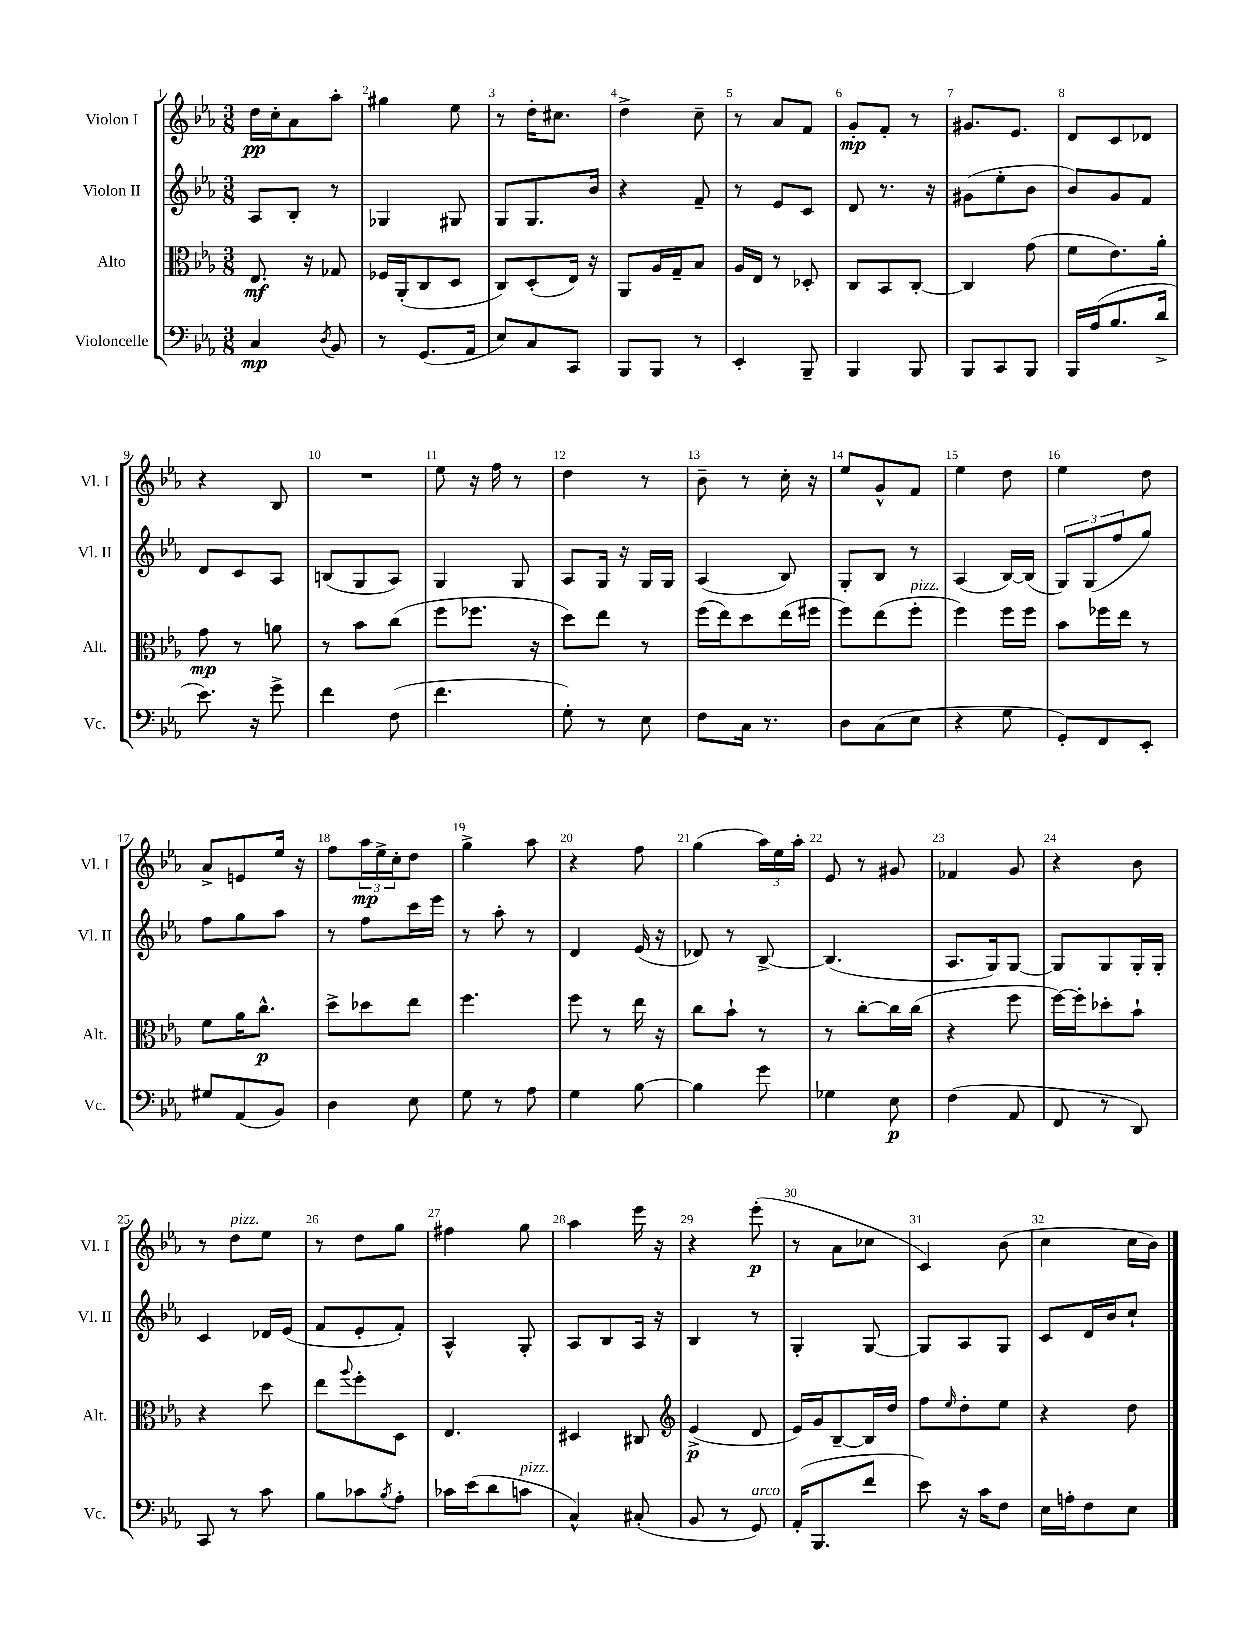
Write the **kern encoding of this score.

**kern	**kern	**kern	**kern
*staff4	*staff3	*staff2	*staff1
*clefF4	*clefC3	*clefG2	*clefG2
*k[b-e-a-]	*k[b-e-a-]	*k[b-e-a-]	*k[b-e-a-]
*M3/8	*M3/8	*M3/8	*M3/8
4C/	8.E-/	8A-/L	16dd\LL
.	.	.	16cc'\J
.	.	8B-'/J	8a-\
.	16r	.	.
8qD/	.	.	.
8BB-/	8G-/	8r	8aa-'\J
=	=	=	=
8r	16F-/LL	4G-/	4gg#\
.	(16AA-'/J	.	.
(8.GG/L	8C/	.	.
.	8D/J	8G#/	8ee-\
16AA-/Jk	.	.	.
=	=	=	=
8E-/L)	8C/L)	8G/L	8r
8C/	(8D'/	8.G/	16dd'\LK
.	.	.	8.cc#\J
8CC/J	16E-/Jk)	.	.
.	16r	16b-/Jk	.
=	=	=	=
8BBB-/L	8AA-/L	4r	4dd^\
8BBB-/J	16A-/L	.	.
.	16G~/J	.	.
8r	8B-/J	8f~/	8cc~\
=	=	=	=
4EE-'/	16A-/LL	8r	8r
.	16E-/JJ	.	.
.	8r	8e-/L	8a-/L
8BBB-~/	8D-'/	8c/J	8f/J
=	=	=	=
4BBB-/	8C/L	8d/	8g'/L
.	8BB-/	8.r	8f'/J
8BBB-/	[8C'/J	.	8r
.	.	16r	.
=	=	=	=
8BBB-/L	4C/]	(8g#\L	8.g#/L
8CC/	.	8ee-'\	.
.	.	.	8.e-/J
8BBB-/J	(8g\	8b-\J	.
=	=	=	=
16BBB-/LL	8f\L	8b-/L)	8d/L
(16A-/J	.	.	.
8.B-/	8.e-\)	8g/	8c/
.	.	8f/J	8d-/J
16d^/Jk	16a-'\Jk	.	.
=	=	=	=
8.e-\)	8g\	8d/L	4r
.	8r	8c/	.
16r	.	.	.
8g^\	8a\	8A-/J	8B-/
=	=	=	=
4f\	8r	(8B/L	4.r
.	8b-\L	8G/	.
(8F\	(8cc\J	8A-/J)	.
=	=	=	=
4.f\	8ff\L	4G/	8ee-\
.	8.ff-\J	.	16r
.	.	.	16ff\
.	.	8G/	8r
.	16r	.	.
=	=	=	=
8G'\)	8dd\L)	8A-/L	4dd\
8r	8ee-\J	16G/Jk	.
.	.	16r	.
8E-\	8r	16G/LL	8r
.	.	16G/JJ	.
=	=	=	=
8F\L	(16ff\LL	(4A-/	8b-~\
.	16ee-\J)	.	.
16C\Jk	8dd\	.	8r
8.r	.	.	.
.	(16ee-\L	8B-/)	16cc'\
.	16ff#\JJ	.	16r
=	=	=	=
8D\L	8ff\L)	8G'/L	8ee-/L
(8C\	(8ee-\	8B-/J	8g^^/
8E-\J	8ff'\J	8r	8f/J
=	=	=	=
4r	4ff\)	(4A-/	4ee-\
8G\	16ff\LL	[16B-/LL)	8dd\
.	16ff\JJ	(16B-/]JJ	.
=	=	=	=
8GG'/L)	8b-\L	12G/L)	4ee-\
.	.	(12G/	.
8FF/	16ff-\L	.	.
.	.	12ff/	.
.	16ee-\JJ	.	.
8EE-'/J	8r	8gg/J)	8dd\
=	=	=	=
8G#/L	8f\L	8ff\L	8a-^/L
(8AA-/	16a-\K	8gg\	8e/
.	8.cc^^\J	.	.
8BB-/J)	.	8aa-\J	16ee-/Jk
.	.	.	16r
=	=	=	=
4D\	8dd^\L	8r	8ff\L
.	8dd-\	8ff\L	24aa-\L
.	.	.	24ee-^\
.	.	.	24cc'\J
8E-\	8ee-\J	16ccc\L	8dd\J
.	.	16eee-\JJ	.
=	=	=	=
8G\	4.ff\	8r	4gg^\
8r	.	8aa-'\	.
8A-\	.	8r	8aa-\
=	=	=	=
4G\	8ff\	4d/	4r
.	8r	.	.
[8B-\	16ee-\	(16e-/	8ff\
.	16r	16r	.
=	=	=	=
4B-\]	8cc\L	8d-/)	(4gg\
.	8b-`\J	8r	.
8g\	8r	[8B-^/	24aa-\LL)
.	.	.	24ee-\
.	.	.	24aa-'\JJ
=	=	=	=
4G-\	8r	(4.B-/]	8e-/
.	[8cc'\L	.	8r
8E-\	16cc\]L	.	8g#/
.	(16cc\JJ	.	.
=	=	=	=
(4F\	4r	8.A-/L	4f-/
.	.	16G/k)	.
8AA-/	8ff\	[8G/J	8g/
=	=	=	=
8FF/	[16ff\LL)	8G/]L	4r
.	16ff'\]J	.	.
8r	8dd-'\	8G/	.
8DD/)	8b-`\J	16G'/L	8b-\
.	.	16G'/JJ	.
=	=	=	=
8CC/	4r	4c/	8r
8r	.	.	8dd\L
8c\	8dd\	16d-/LL	8ee-\J
.	.	(16e-/JJ	.
=	=	=	=
8B-\L	8ee-\L	8f/L	8r
.	8qqaa-/	.	.
8c-\	8ff'\	8e-'/	8dd\L
8qB-/	.	.	.
8A-'\J	8D\J	8f'/J)	8gg\J
=	=	=	=
16c-\LL	4.E-/	4A-^^/	4ff#\
(16e-\J	.	.	.
8d\	.	.	.
8c\J	.	8G'/	8gg\
=	=	=	=
4C^^/)	4D#/	8A-/L	4aa-\
.	.	8B-/	.
(8C#'/	8C#/	16A-/Jk	16eee-\
.	.	16r	16r
=	=	=	=
*	*clefG2	*	*
8BB-/	(4e-^/	4B-/	4r
8r	.	.	.
8GG/)	8d/	8r	(8eee-'\
=	=	=	=
(16AA-'/LK	16e-/LL)	4G'/	8r
8.BBB-/	16g/J	.	.
.	[8B-~/	.	8a-\L
8f/J	16B-/]L	[8G/	8cc-\J
.	16dd/JJ	.	.
=	=	=	=
8e-\)	8ff\L	8G/]L	4c/)
.	16qqee-/	.	.
16r	8dd'\	8A-/	.
16c\LK	.	.	.
8F\J	8ee-\J	8G/J	(8b-\
=	=	=	=
16E-\LL	4r	8c/L	4cc\
16A'\J	.	.	.
8F\	.	16d/L	.
.	.	16b-/J	.
8E-\J	8dd\	8cc`/J	16cc\LL
.	.	.	16b-\JJ)
==	==	==	==
*-	*-	*-	*-
